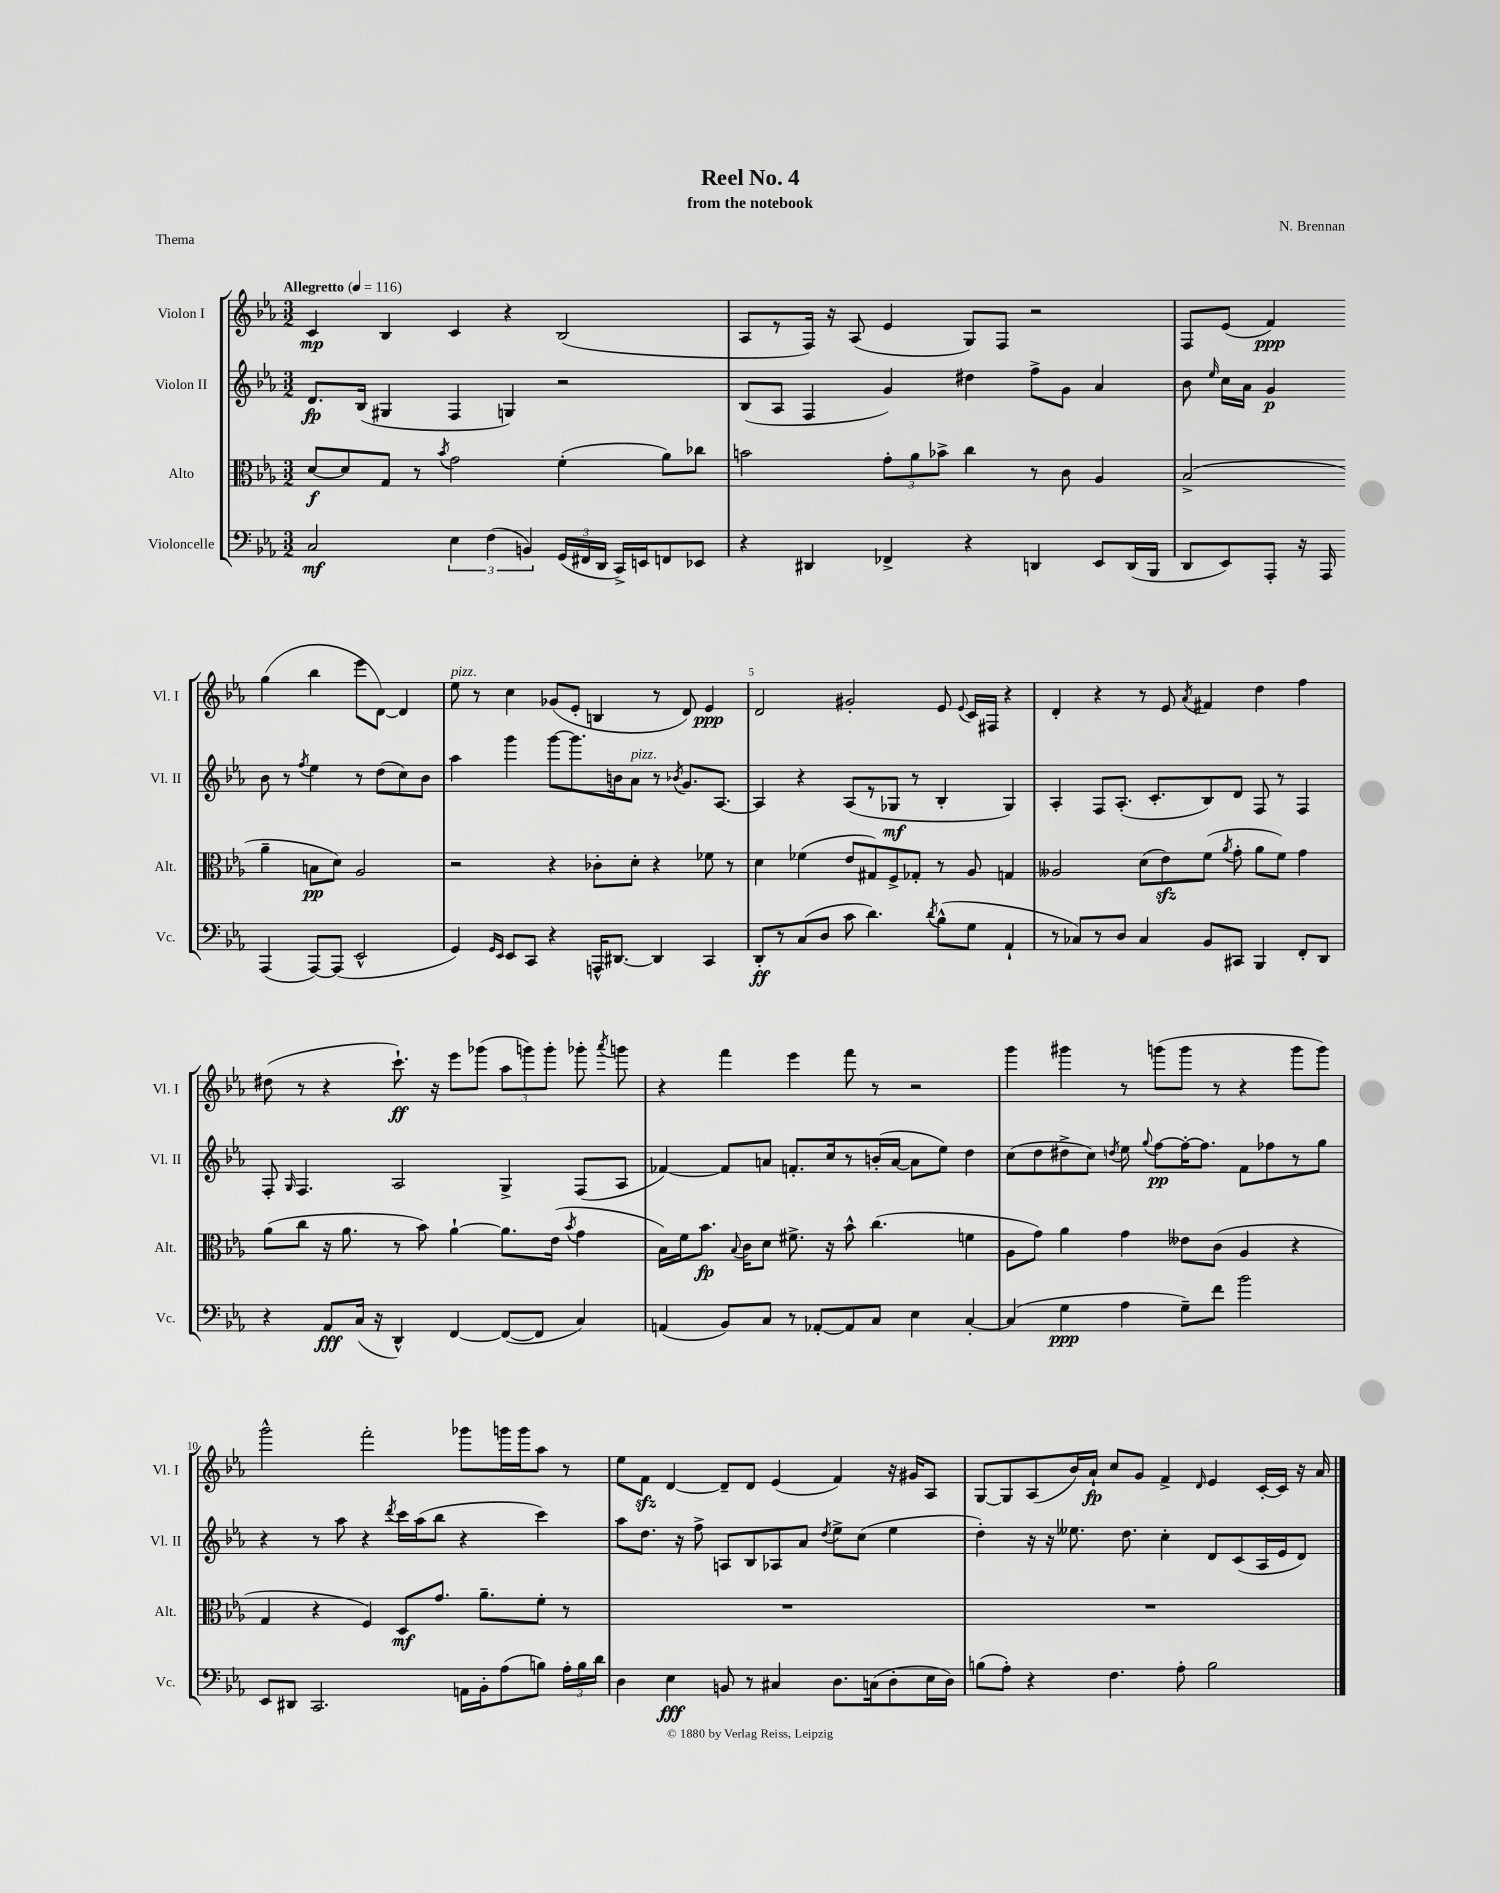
\header { title = "Reel No. 4" composer = "N. Brennan" subtitle = "from the notebook" piece = "Thema" }
<<
\new StaffGroup <<
\new Staff = "s0" \with { instrumentName = "Violon I" shortInstrumentName = "Vl. I" } {
    \clef treble \key ees \major \numericTimeSignature \time 3/2 \tempo "Allegretto" 4 = 116
    \autoBeamOff c'4\mp bes4 c'4 r4 bes2( |
    aes8[ r8 f16]) r16 aes8( ees'4 g8[) f8] r2 |
    f8[ ees'8]( f'4\ppp) g''4( bes''4 ees'''8[ d'8]~) d'4 |
    ees''8^\markup { \italic "pizz." } r8 c''4 ges'8[( ees'8]-. b4 r8 d'8) ees'4\ppp |
    d'2 gis'2-. ees'8 \appoggiatura { ees'8 } c'16[ fis16] r4 |
    d'4-. r4 r8 ees'8 \acciaccatura { aes'8 } fis'4 d''4 f''4 |
    dis''8( r8 r4 c'''8.-!\ff) r16 ees'''8[ ges'''8]( \tuplet 3/2 { aes''8[ g'''8) g'''8]-. } ges'''8-. \acciaccatura { aes'''8 } g'''8 |
    r4 f'''4 ees'''4 f'''8 r8 r2 |
    g'''4 gis'''4 r8 g'''8[( g'''8] r8 r4 g'''8[ g'''8]) |
    g'''2-^ f'''2-. ges'''8[ g'''16 g'''16 aes''8] r8 |
    ees''8[ f'8]\sfz d'4~ d'8[-- d'8] ees'4( f'4) r16 gis'16[ aes8] |
    g8[~ g8 aes8( bes'16) aes'16]-!\fp c''8[ g'8] f'4-> \grace { d'16 } ees'4 c'16[~-. c'16] r16 aes'16 \bar "|." |
}
\new Staff = "s1" \with { instrumentName = "Violon II" shortInstrumentName = "Vl. II" } {
    \clef treble \key ees \major \numericTimeSignature \time 3/2
    \autoBeamOff d'8.[\fp bes16]( gis4 f4 g4) r2 |
    bes8[( aes8] f4 g'4) dis''4 f''8[-> g'8] aes'4 |
    bes'8 \grace { ees''16 } c''16[ aes'16] g'4\p bes'8 r8 \acciaccatura { f''8 } ees''4 r8 d''8[( c''8) bes'8] |
    aes''4 g'''4 g'''8[~ g'''8. b'16 aes'8]^\markup { \italic "pizz." } r8 \acciaccatura { bes'8 } g'8.[ aes8.]~ |
    aes4 r4 aes8[( r8 ges8]\mf r8 bes4-. ges4) |
    aes4-. f8[ aes8.]-.( c'8.[-. bes8) d'8] f8 r8 f4 |
    f8-. \grace { g16 } f4. aes2 g4-> f8[( aes8] |
    fes'4~) fes'8[ a'8] f'8.[-. c''16 r8 b'16-.( a'16]~ a'8[ ees''8]) d''4 |
    c''8[( d''8 dis''8-> c''8]) \acciaccatura { d''8 } ees''8 \appoggiatura { g''8 } f''8[~\pp f''16~-. f''8.] f'8[ fes''8 r8 g''8] |
    r4 r8 aes''8 r4 \acciaccatura { d'''8 } c'''16[ aes''16( bes''8] r4 c'''4) |
    aes''8[ d''8.] r16 f''8-> a8[ bes8 aes8 aes'8] \acciaccatura { d''8 } ees''8[-> c''8]( ees''4 |
    d''4-.) r16 r16 eeses''8. d''8. c''4-. d'8[ c'8( aes16 ees'16 d'8]) \bar "|." |
}
\new Staff = "s2" \with { instrumentName = "Alto" shortInstrumentName = "Alt." } {
    \clef alto \key ees \major \numericTimeSignature \time 3/2
    \autoBeamOff d'8[~\f d'8 g8] r8 \acciaccatura { bes'8 } g'2 f'4-.( aes'8[) ces''8] |
    b'2 \tuplet 3/2 { g'8[-. aes'8 bes'8]-> } c''4 r8 c'8 aes4 |
    bes2->( aes'4-- b8[\pp d'8]) aes2 |
    r2 r4 ces'8[-. d'8]-. r4 fes'8 r8 |
    d'4 fes'4( ees'8[ gis8) f8-> ges8]-. r8 aes8 g4 |
    aeses2 d'8[( ees'8\sfz) f'8]( \acciaccatura { aes'8 } g'8-. aes'8[ f'8]) g'4 |
    aes'8[( c''8] r16 aes'8. r8 bes'8) aes'4~-! aes'8.[ ees'16]( \acciaccatura { bes'8 } g'4 |
    bes16[) f'16 bes'8.]\fp \appoggiatura { bes8 } c'16[ d'8] fis'8.-> r16 bes'8-^ c''4.( f'4 |
    aes8[ g'8]) aes'4 g'4 eeses'8[ c'8]( aes4 r4 |
    g4 r4 f4) d8[\mf g'8.] aes'8.[-- f'8]-. r8 |
    R1. |
    R1. \bar "|." |
}
\new Staff = "s3" \with { instrumentName = "Violoncelle" shortInstrumentName = "Vc." } {
    \clef bass \key ees \major \numericTimeSignature \time 3/2
    \autoBeamOff c2\mf \tuplet 3/2 { ees4 f4( b,4) } \tuplet 3/2 { g,16[( fis,16 d,16] } c,16[->) e,16 f,8 ees,8] |
    r4 dis,4 fes,4-> r4 d,4 ees,8[ d,16( bes,,16] |
    d,8[ ees,8) aes,,8]-. r16 aes,,16 aes,,4( aes,,8[~) aes,,8]( ees,2-^ |
    g,4) \grace { g,16[ ees,16] } ees,8[ c,8] r4 a,,16[-^ dis,8.]~ dis,4 c,4 |
    d,8[-.\ff r8 c8( d8] c'8 d'4.) \acciaccatura { d'8 } bes8[-^( g8] aes,4-! |
    r8 ces8[) r8 d8] ces4 bes,8[ cis,8] bes,,4 f,8[-. d,8] |
    r4 aes,8[\fff c16]( r16 d,4-^) f,4~ f,8[~( f,8] c4) |
    a,4( bes,8[) c8] r8 aes,8[~-. aes,8 c8] ees4 c4~-. |
    c4( g4\ppp aes4 g8[--) f'8] bes'2 |
    ees,8[ dis,8] c,2. a,16[ bes,16-. aes8( b8]) \tuplet 3/2 { aes16[-. b16 d'16] } |
    d4 ees4\fff b,8 r8 cis4 d8.[ c16( d8-. ees16 d16]) |
    b8[( aes8]-.) r4 f4. aes8-. b2 \bar "|." |
}
>>
>>
\layout { \context { \Score \override BarNumber.break-visibility = ##(#f #t #t) barNumberVisibility = #(every-nth-bar-number-visible 5) } }
